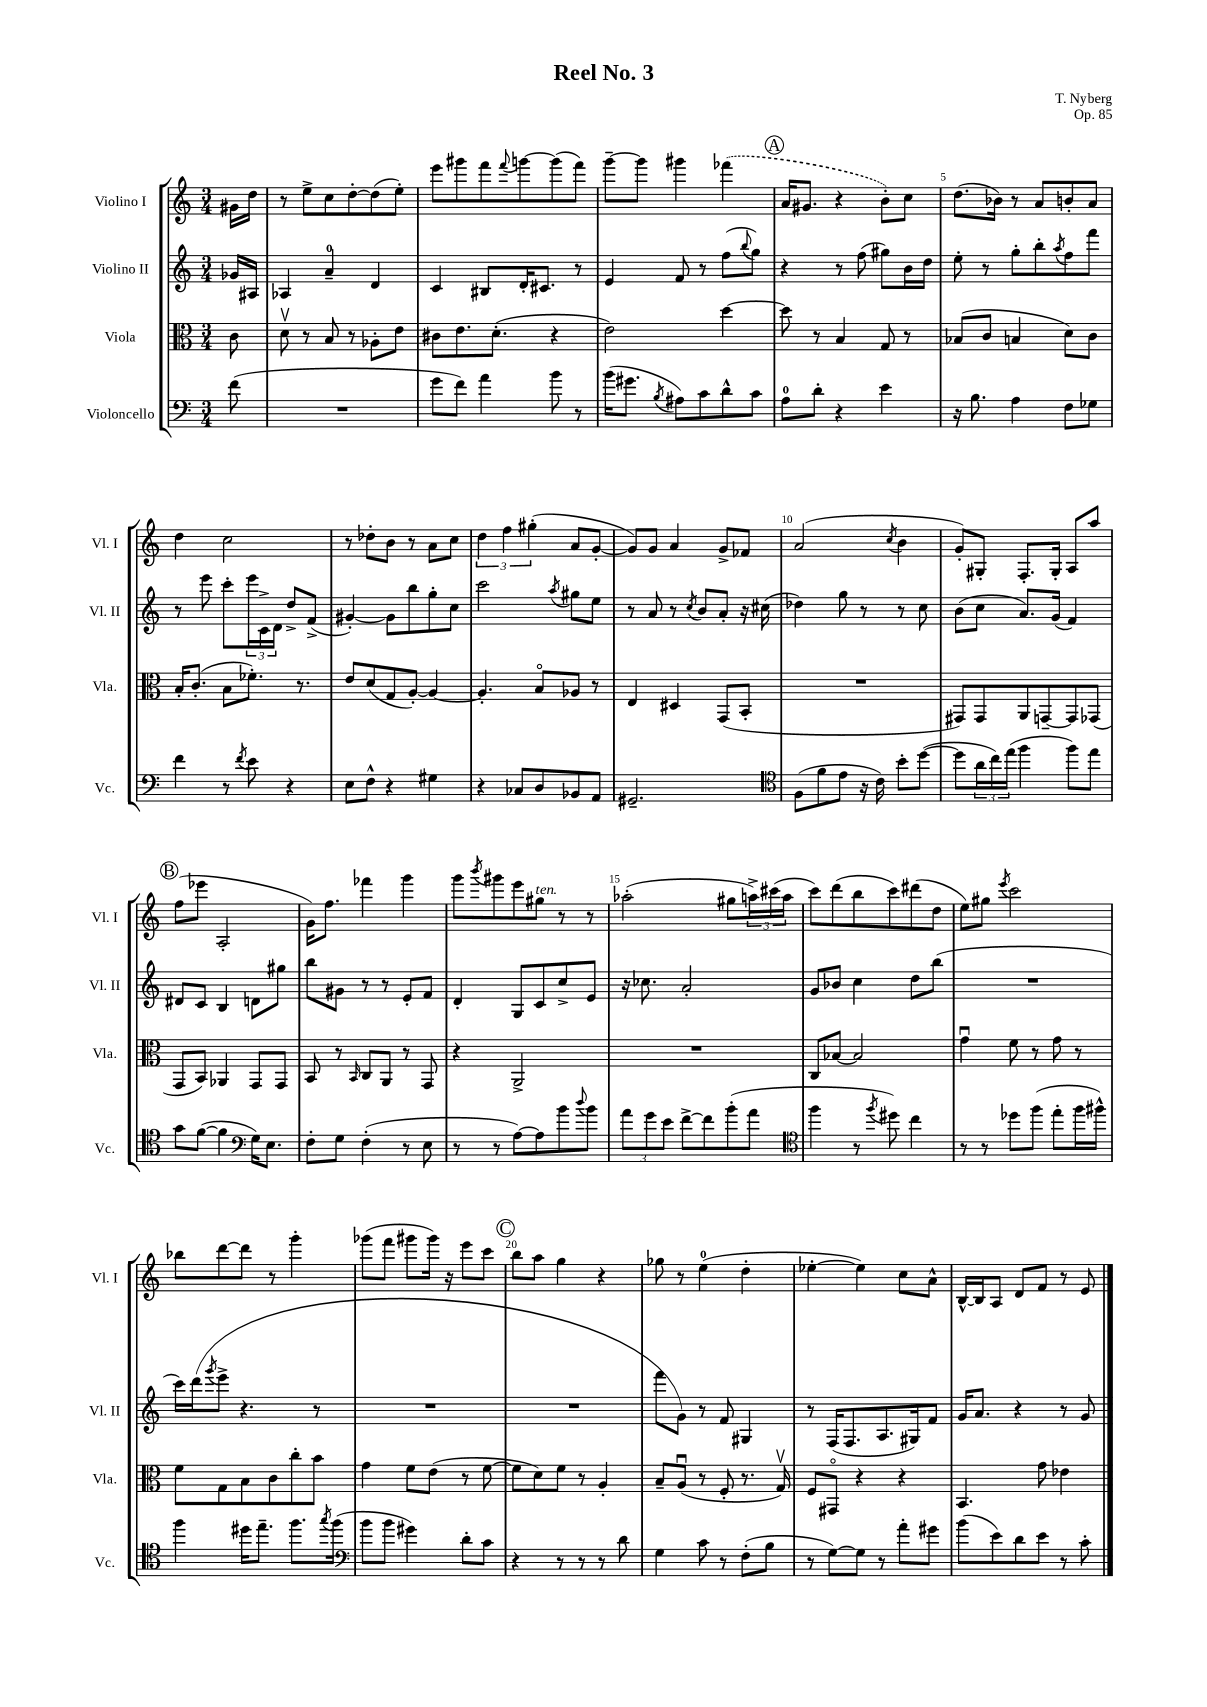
\header { title = "Reel No. 3" composer = "T. Nyberg" opus = "Op. 85" }
<<
\new StaffGroup <<
\new Staff = "s0" \with { instrumentName = "Violino I" shortInstrumentName = "Vl. I" } {
    \clef treble \key c \major \numericTimeSignature \time 3/4 \partial 8
    gis'16 d''16 |
    r8 e''8-> c''8 d''8~-. d''8( e''8-.) |
    e'''8 gis'''8 f'''8 \appoggiatura { f'''8 } g'''8~ g'''8( f'''8) |
    g'''8~-- g'''8 gis'''4 \once \slurDashed fes'''4( |
    \mark \markup { \circle "A" } a'16 gis'8. r4 b'8-.) c''8 |
    d''8.( bes'16) r8 a'8 b'8-. a'8 |
    d''4 c''2 |
    r8 des''8-. b'8 r8 a'8 c''8 |
    \tuplet 3/2 { d''4 f''4 gis''4-.( } a'8 g'8~-. |
    g'8) g'8 a'4 g'8-> fes'8 |
    a'2( \acciaccatura { c''8 } b'4 |
    g'8-.) gis8-. f8.-. gis16-. a8 a''8 |
    \mark \markup { \circle "B" } f''8( ees'''8 a2-. |
    g'16) f''8. fes'''4 g'''4 |
    g'''8 \acciaccatura { b'''8 } gis'''8 e'''8 gis''8^\markup { \italic "ten." } r8 r8 |
    aes''2-.( gis''8 \tuplet 3/2 { a''16->) cis'''16( a''16 } |
    c'''8) d'''8( b''8 c'''8) dis'''8( d''8 |
    e''8) gis''8 \acciaccatura { e'''8 } c'''2 |
    bes''8 d'''8~ d'''8 r8 g'''4-. |
    ges'''8( f'''8 gis'''8 gis'''16) r16 e'''8 c'''8 |
    \mark \markup { \circle "C" } b''8 a''8 g''4 r4 |
    ges''8 r8 e''4-0( d''4-. |
    ees''4~-. ees''4) c''8 a'8-^ |
    b16~-^ b16 a8 d'8 f'8 r8 e'8 \bar "|." |
}
\new Staff = "s1" \with { instrumentName = "Violino II" shortInstrumentName = "Vl. II" } {
    \clef treble \key c \major \numericTimeSignature \time 3/4 \partial 8
    ges'16 ais16 |
    aes4 a'4-0-- d'4 |
    c'4 bis8 d'16-. cis'8. r8 |
    e'4 f'8 r8 f''8( \appoggiatura { b''8 } g''8) |
    \mark \markup { \circle "A" } r4 r8 f''8( gis''8) b'16 d''16 |
    e''8-. r8 g''8-. b''8-. \acciaccatura { a''8 } f''8 f'''8 |
    r8 e'''8 c'''8-. \tuplet 3/2 { e'''16 c'16-> d'16 } d''8-> f'8->( |
    gis'4~-.) gis'8 b''8 g''8-. c''8 |
    c'''2 \acciaccatura { a''8 } gis''8 e''8 |
    r8 a'8 r8 \acciaccatura { c''8 } b'8 a'8-. r16 cis''16( |
    des''4) g''8 r8 r8 c''8 |
    b'8( c''8 a'8.) g'16( f'4) |
    \mark \markup { \circle "B" } dis'8 c'8 b4 d'8 gis''8 |
    b''8 gis'8 r8 r8 e'8-. f'8 |
    d'4-. g8 c'8 c''8-> e'8 |
    r16 ces''8. a'2-. |
    g'8 bes'8 c''4 d''8 b''8( |
    R2. |
    c'''16) d'''16( \acciaccatura { g'''8 } e'''8-> r4. r8 |
    R2. |
    \mark \markup { \circle "C" } R2. |
    f'''8 g'8) r8 f'8 gis4 |
    r8 f16( f8. a8. gis16) f'8 |
    g'16 a'8. r4 r8 g'8 \bar "|." |
}
\new Staff = "s2" \with { instrumentName = "Viola" shortInstrumentName = "Vla." } {
    \clef alto \key c \major \numericTimeSignature \time 3/4 \partial 8
    c'8 |
    d'8\upbow r8 b8 r8 aes8-. e'8 |
    cis'8 e'8. d'8.-.( r4 |
    e'2) d''4~ |
    \mark \markup { \circle "A" } d''8 r8 b4 g8 r8 |
    bes8( c'8 b4 d'8) c'8 |
    b16-. c'8.-.( b8 fes'8.-.) r8. |
    e'8 d'8( g8 a8~-.) a4~ |
    a4.-. b8\flageolet aes8 r8 |
    e4 dis4 g,8( b,8-. |
    R2. |
    gis,8) gis,8 a,8 g,8~-- g,8 ges,8( |
    \mark \markup { \circle "B" } g,8 b,8) aes,4 g,8 g,8 |
    b,8 r8 \grace { b,16 } c8 a,8 r8 g,8 |
    r4 a,2-> |
    R2. |
    c8 bes8~ bes2 |
    g'4\downbow f'8 r8 g'8 r8 |
    f'8 g8 b8 c'8 c''8-. b'8 |
    g'4 f'8 e'8( r8 f'8~ |
    \mark \markup { \circle "C" } f'8 d'8) f'8 r8 a4-. |
    b8-- a8\downbow( r8 f8-. r8. g16\upbow) |
    f8 gis,8\flageolet r4 r4 |
    b,4. g'8 ees'4 \bar "|." |
}
\new Staff = "s3" \with { instrumentName = "Violoncello" shortInstrumentName = "Vc." } {
    \clef bass \key c \major \numericTimeSignature \time 3/4 \partial 8
    f'8( |
    R2. |
    g'8 f'8) a'4 b'8 r8 |
    b'16( gis'8. \acciaccatura { b8 } ais8) c'8 d'8-^ c'8 |
    \mark \markup { \circle "A" } a8-0 d'8-. r4 e'4 |
    r16 b8. a4 f8 ges8 |
    f'4 r8 \acciaccatura { f'8 } e'8 r4 |
    e8 f8-^ r4 gis4 |
    r4 ces8 d8 bes,8 a,8 |
    gis,2.-- |
    \clef tenor f8( f'8 e'8 r16 c'16) b'8-. d''8~( |
    d''8 \tuplet 3/2 { a'16 c''16) e''16( } f''4 f''8) e''8 |
    \mark \markup { \circle "B" } g'8 f'8~( f'4 \clef bass g16) e8. |
    f8-. g8 f4-.( r8 e8 |
    r8 r8 a8~) a8 b'8 \appoggiatura { d''8 } b'8 |
    \tuplet 3/2 { a'8 g'8 e'8 } f'8~-> f'8 b'8-.( a'8 |
    \clef tenor f''4 r8 \acciaccatura { f''8 } dis''8) c''4 |
    r8 r8 des''8 f''8( e''8-. f''16 fis''16-^) |
    f''4 dis''16 e''8.-- f''8. \acciaccatura { g''8 } f''16( |
    \clef bass b'8 b'8 gis'4) d'8-. c'8 |
    \mark \markup { \circle "C" } r4 r8 r8 r8 d'8 |
    g4 c'8 r8 f8-.( b8 |
    r8 g8~) g8 r8 a'8-. gis'8 |
    b'8( e'8) d'8 e'8 r8 c'8-. \bar "|." |
}
>>
>>
\layout { \context { \Score \override BarNumber.break-visibility = ##(#f #t #t) barNumberVisibility = #(every-nth-bar-number-visible 5) } }
